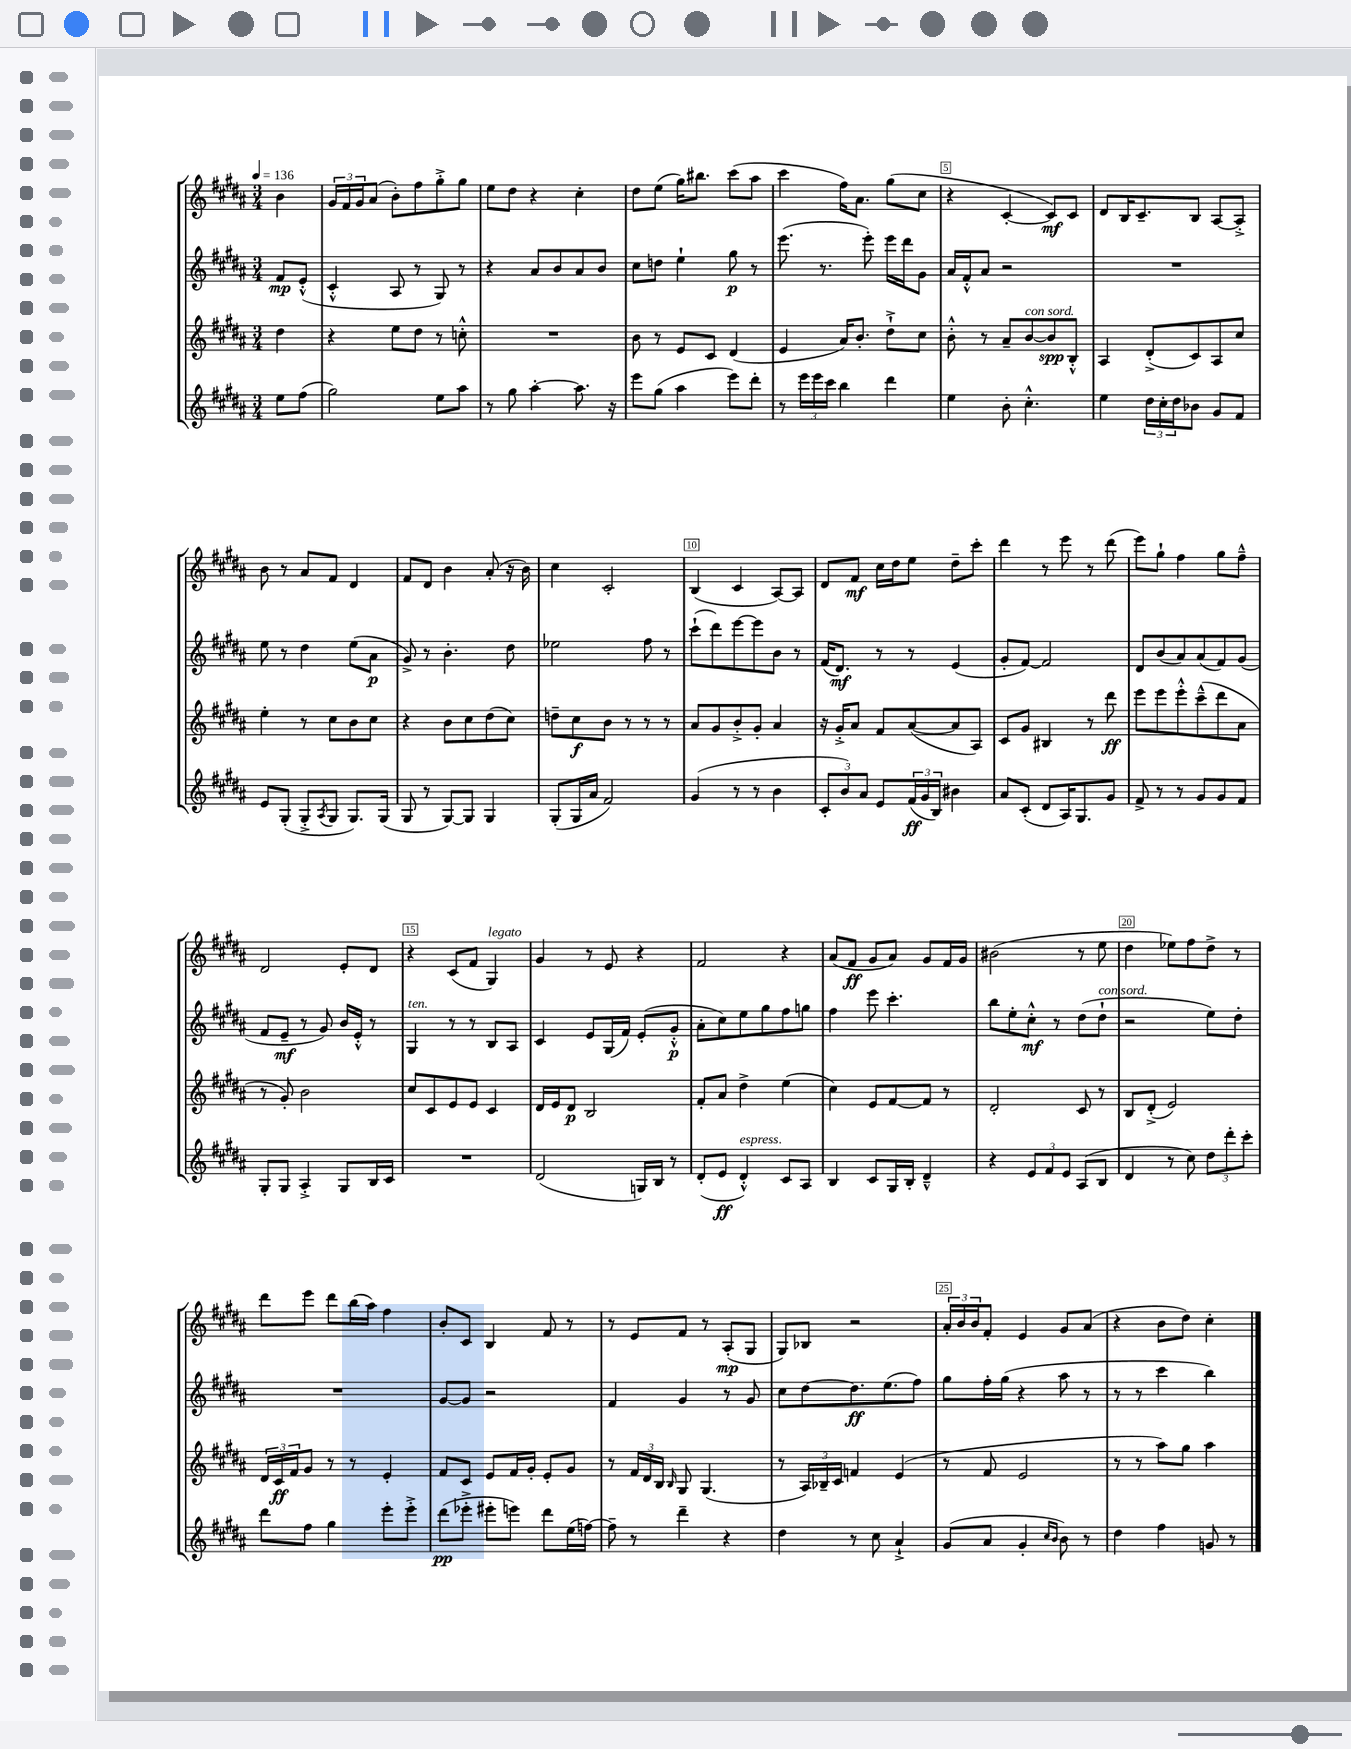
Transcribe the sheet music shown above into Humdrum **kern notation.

**kern	**kern	**kern	**kern
*staff4	*staff3	*staff2	*staff1
*clefG2	*clefG2	*clefG2	*clefG2
*k[f#c#g#d#a#]	*k[f#c#g#d#a#]	*k[f#c#g#d#a#]	*k[f#c#g#d#a#]
*M3/4	*M3/4	*M3/4	*M3/4
*MM136	*MM136	*MM136	*MM136
8ee\L	4dd#\	8f#/L	4b\
(8ff#\J	.	(8e'^^/J	.
=	=	=	=
2gg#\)	4r	4c#'^^/	24g#/LL
.	.	.	24f#/
.	.	.	24g#/J
.	.	.	(8a#/J
.	8ee\L	8A#/	8b'\L)
.	8dd#\J	8r	8ff#\
8ee\L	8r	8G#/)	8gg#'^\
8aa#\J	8cc'^^\	8r	8gg#\J
=	=	=	=
8r	2.r	4r	8ee\L
8gg#\	.	.	8dd#\J
[4aa#'\	.	8a#/L	4r
.	.	8b/	.
8.aa#\]	.	8a#/	4cc#'\
.	.	8b/J	.
16r	.	.	.
=	=	=	=
8eee\L	8b\	8cc#\L	8dd#\L
(8gg#\J	8r	8dd\J	(8ee\J
4aa#\	8e/L	4ee`\	16gg#\LK)
.	.	.	8.bb#\J
.	8c#/J	.	.
8eee\L)	(4d#/	8gg#\	(8ccc#\L
8ddd#'\J	.	8r	8aa#\J
=	=	=	=
8r	4e/	(8.eee\	4ccc#\
24eee\LL	.	.	.
24eee\	.	.	.
.	.	8.r	.
24ccc#\JJ	.	.	.
4bb\	16a#/LK)	.	16ff#\LK)
.	8.b'/J	.	8.a#\J
.	.	8eee'\)	.
4ddd#\	8dd#`^\L	16eee\LL	(8gg#\L
.	.	16ddd#\J	.
.	8cc#\J	8g#\J	8cc#\J
=	=	=	=
4ee\	8b'^^\	16a#/LL	4r
.	.	16f#'^^/J	.
.	8r	8a#/J	.
8b'\	8a#~/L	2r	[4c#'/
4.cc#'^^\	[8b/	.	.
.	8b/]	.	8c#/]L)
.	8B'^^/J	.	8c#/J
=	=	=	=
4ee\	4A#/	2.r	8d#/L
.	.	.	16B/K
.	.	.	8.c#~/
24dd#\LL	(8d#'^/L	.	.
24cc#'\	.	.	.
24dd#\J	.	.	.
8b-\J	8c#/)	.	8B/J
8g#/L	8A#/	.	[8A#/L
8f#/J	8cc#/J	.	8A#'^/]J
=	=	=	=
8e/L	4ee'\	8ee\	8b\
(8G#'/J	.	8r	8r
8G#'^/L	8r	4dd#\	8a#/L
8qA#/	.	.	.
8G#/J	8cc#\L	.	8f#/J
8.G#/L)	8b\	(8ee\L	4d#/
.	8cc#\J	8a#\J	.
(16G#/Jk	.	.	.
=	=	=	=
8G#/	4r	8g#^/)	8f#/L
8r	.	8r	8d#/J
[8G#/L)	8b\L	4.b'\	4b\
8G#/]J	8cc#\	.	.
4G#/	(8dd#\	.	(8a#'/
.	8cc#\J)	8dd#\	16r
.	.	.	16b\)
=	=	=	=
(8G#'/L	8dd~\L	2ee-\	4cc#\
16G#/L	8cc#\	.	.
16a#/JJ	.	.	.
2f#/)	8b\J	.	2c#'/
.	8r	.	.
.	8r	8ff#\	.
.	8r	8r	.
=	=	=	=
(4g#/	8a#/L	(8ccc#`\L	(4B/
.	8g#/	8ddd#\)	.
8r	8b'^/	[8eee\	4c#/
8r	8g#'/J	8eee\]	.
4b\	4a#/	8b\J	[8A#/L)
.	.	8r	8A#/]J
=	=	=	=
12c#'/L	16r	(16f#/LK	8d#/L
.	16g#'^/LK	8.d#/J)	.
12b/)	.	.	.
.	8a#/J	.	8f#/J
12a#/J	.	.	.
8e/L	8f#/L	8r	16cc#\LL
.	.	.	16dd#\J
(24f#/L	([8a#/	8r	8ee\J
24g#/	.	.	.
24B/JJ)	.	.	.
4b#\	8a#/]	(4e/	8dd#~\L
.	8A#/J)	.	8ccc#'\J
=	=	=	=
8a#/L	8c#/L	8g#'/L	4ddd#\
(8c#'/J	8g#/J	[8f#/J)	.
8d#/L	4B#/	2f#/]	8r
16A#/K)	.	.	8eee\
8.G#/	.	.	.
.	8r	.	8r
8g#/J	8ddd#\	.	(8ddd#\
=	=	=	=
8f#^/	8eee\L	8d#/L	8eee\L)
8r	8eee\	(8b/	8gg#`\J
8r	8eee'^^\	8a#/)	4ff#\
8g#/L	(8ccc#~^^\	(8a#/	.
8g#/	8ddd#\	8f#/)	8gg#\L
8f#/J	8a#\J	(8g#/J	8ff#~^^\J
=	=	=	=
8G#'/L	8r	8f#/L	2d#/
8G#/J	8g#'/)	8e~/J	.
4A#'^/	2b\	8r	.
.	.	8g#/)	.
8G#/L	.	16b/LL	8e'/L
.	.	16e'^^/JJ	.
16B/L	.	8r	8d#/J
16c#/JJ	.	.	.
=	=	=	=
2.r	8cc#/L	4G#/	4r
.	8c#/	.	.
.	8e/	8r	(8c#/L
.	8e/J	8r	8f#/J
.	4c#/	8B/L	4G#/)
.	.	8A#/J	.
=	=	=	=
(2d#/	16d#/LL	4c#/	4g#/
.	16e/J	.	.
.	8d#/J	.	.
.	2B/	8e/L	8r
.	.	(16G#/L	8e/
.	.	16f#/JJ)	.
16G/LL)	.	(8e'/L	4r
16B/JJ	.	.	.
8r	.	8g#'^^/J	.
=	=	=	=
(8d#'/L	8f#'/L	8a#'\L	2f#/
8e/J	8a#/J	8cc#\)	.
4d#'^^/)	4dd#^\	8ee\	.
.	.	8gg#\	.
8c#/L	(4ee\	8ff#\	4r
8A#/J	.	8gg\J	.
=	=	=	=
4B/	4cc#\)	4ff#\	(8a#/L
.	.	.	8f#/J
8c#/L	8e/L	8eee\	8g#/L
16G#/L	[8f#/	4.ccc#'\	8a#/J)
16B'/JJ	.	.	.
4d#~^^/	8f#/]J	.	8g#/L
.	8r	.	16f#/L
.	.	.	16g#/JJ
=	=	=	=
4r	2d#'/	8bb\L	(2b#\
.	.	8ee'\	.
12e/L	.	8cc#'^^\J	.
12f#/	.	.	.
.	.	8r	.
12e/J	.	.	.
(8A#/L	8c#/	(8dd#\L	8r
8B/J	8r	8dd#`\J	8ee\
=	=	=	=
4d#/	8B/L	2r	4dd#\
.	(8d#'^/J	.	.
8r	2e/)	.	8ee-\L)
8cc#\)	.	.	8ff#\
12dd#\L	.	8ee\L)	8dd#^\J
12ddd#'\	.	.	.
.	.	8dd#'\J	8r
12ccc#'\J	.	.	.
=	=	=	=
8ddd#\L	24d#/LL	2.r	8ddd#\L
.	24c#/	.	.
.	24f#/J	.	.
8ff#\J	8g#/J	.	8eee\J
4gg#\	8r	.	8ddd#\L
.	8r	.	(16bb\L
.	.	.	16aa#\JJ)
8eee'\L	4e'/	.	4ff#\
8eee'^\J	.	.	.
=	=	=	=
(8ddd#\L	8f#/L	[8g#/L	8b'/L
8eee-'^\J	8c#/J	8g#/]J	8c#/J
8eee#'\L	8e/L	2r	4B/
8eee\J)	16f#/L	.	.
.	16g#'/JJ	.	.
8ddd#\L	8e'/L	.	8f#/
(16ee\L	8g#/J	.	8r
[16ff\JJ)	.	.	.
=	=	=	=
8ff~\]	8r	4f#/	8r
8r	24f#/LL	.	8e/L
.	24d#/	.	.
.	24B/JJ	.	.
.	16qqB/	.	.
4ddd#~\	8G#/	4g#/	8f#/J
.	(4.G#/	.	8r
4r	.	8r	(8A#'/L
.	.	8g#/	8G#/J
=	=	=	=
4dd#\	8r	8cc#\L	8G#/L)
.	24A#/LL)	[8dd#\	8B-/J
.	24B-~/	.	.
.	24c#/JJ	.	.
8r	4f/	8.dd#\]	2r
8cc#\	.	.	.
.	.	(8.ee\	.
4a#`^/	(4e/	.	.
.	.	8ff#\J)	.
=	=	=	=
(8g#/L	8r	8gg#\L	24a#'/LL
.	.	.	24b/
.	.	.	24b/J
8a#/J	8f#/	16ff#'\L	8f#'/J
.	.	(16gg#\JJ	.
4g#'/	2e/	4r	4e/
16qqcc#/LL	.	.	.
16qqb/JJ	.	.	.
8b\)	.	8aa#\	8g#/L
8r	.	8r	(8a#/J
=	=	=	=
4dd#\	8r	8r	4r
.	8r	8r	.
4ff#\	8aa#\L)	4ccc#\	8b\L
.	8gg#\J	.	8dd#\J)
8g/	4aa#\	4bb\)	4cc#'\
8r	.	.	.
==	==	==	==
*-	*-	*-	*-
